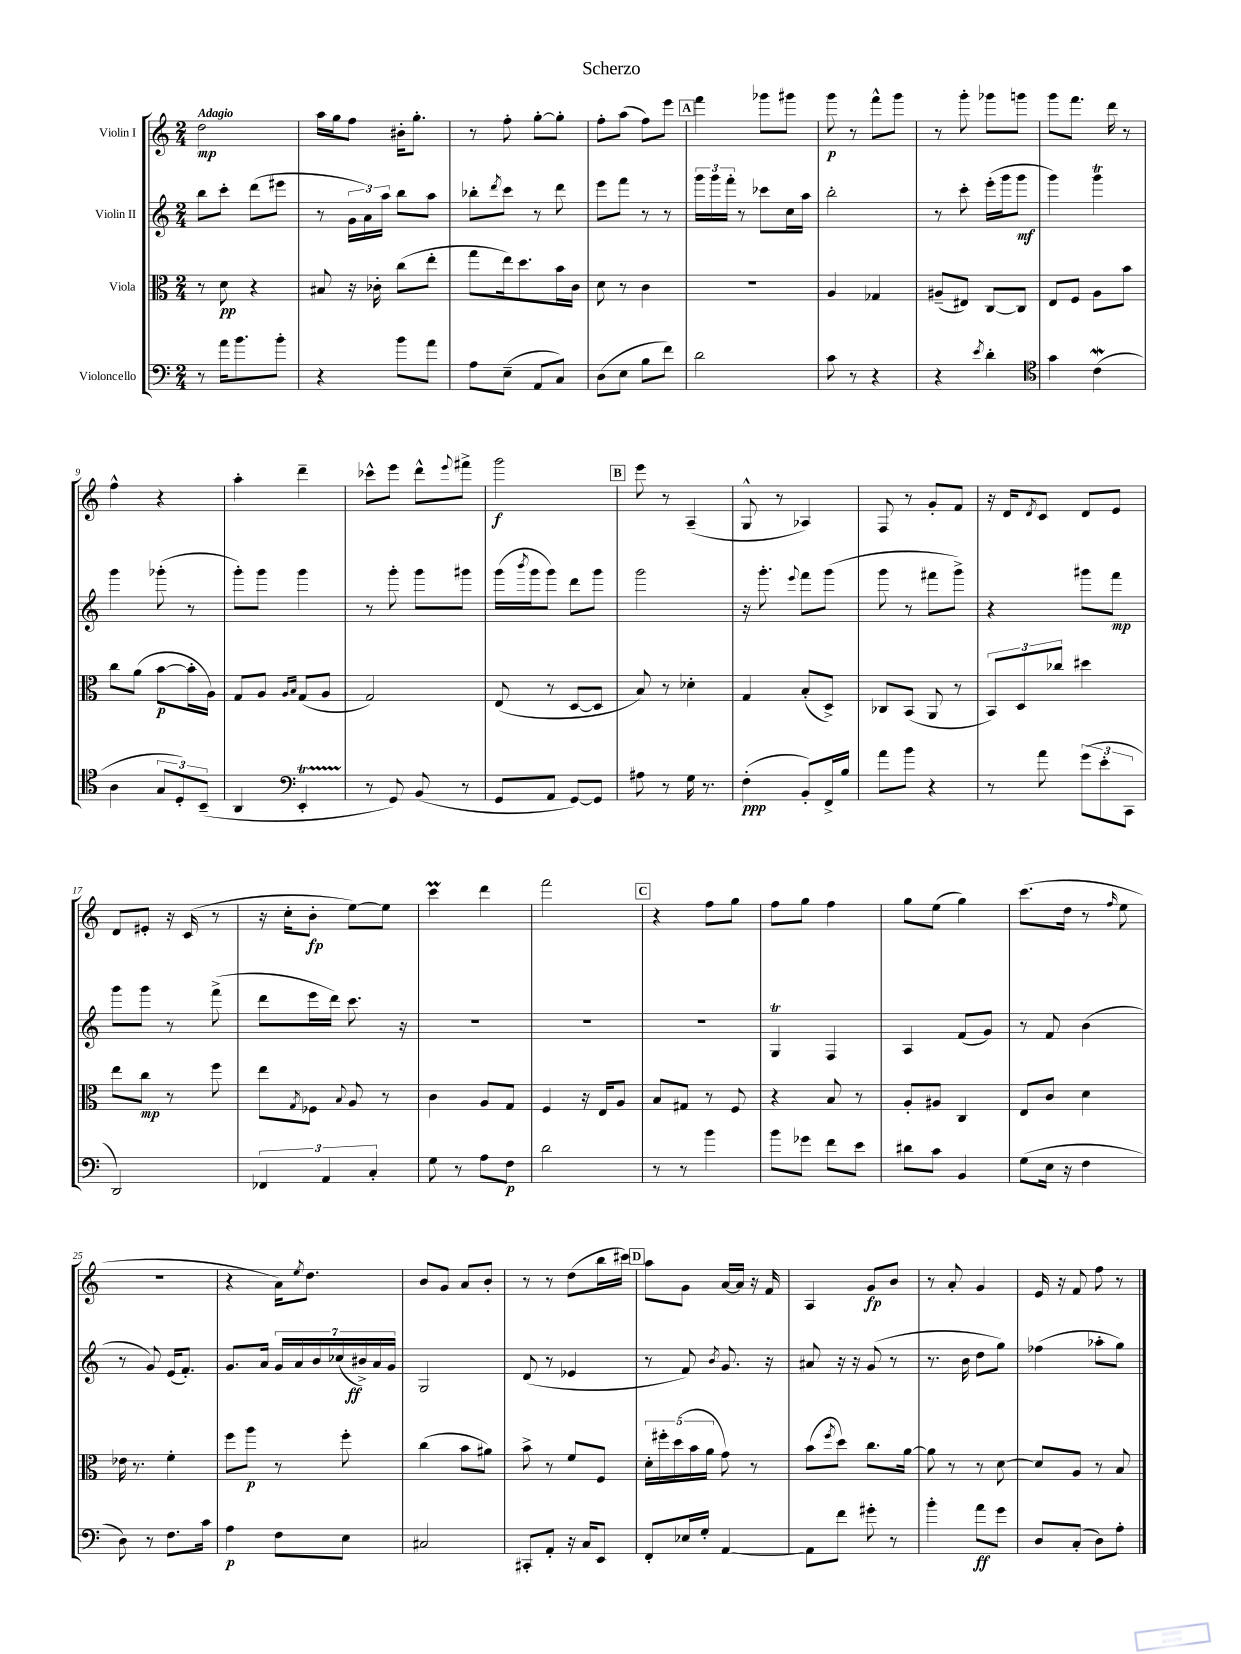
\header { title = "Scherzo" }
<<
\new StaffGroup <<
\new Staff = "s0" \with { instrumentName = "Violin I" } {
    \clef treble \key c \major \numericTimeSignature \time 2/4 \tempo "Adagio"
    d''2\mp |
    a''16 g''16 f''8 bis'16-. g''8.-. |
    r8 f''8-. g''8~-. g''8-. |
    f''8-. a''8( f''8) e'''8 |
    \mark \markup { \box "A" } f'''4 ges'''8 gis'''8 |
    g'''8\p r8 f'''8-^ g'''8 |
    r8 g'''8-. ges'''8 g'''8 |
    g'''8 f'''8. d'''16 r8 |
    f''4-^ r4 |
    a''4-. d'''4-- |
    ces'''8-^ e'''8 d'''8-^ \appoggiatura { e'''8 } fis'''8-> |
    g'''2\f |
    \mark \markup { \box "B" } e'''8 r8 a4--( |
    g8-^ r8 aes4) |
    f8 r8 g'8-. f'8 |
    r16 d'16 \acciaccatura { d'8 } c'8 d'8 e'8 |
    d'8 eis'8-. r16 c'16( r8 |
    r16 c''16-. b'8-.\fp e''8~) e''8 |
    c'''4\prall d'''4 |
    f'''2 |
    \mark \markup { \box "C" } r4 f''8 g''8 |
    f''8 g''8 f''4 |
    g''8 e''8( g''4) |
    c'''8.( d''16 r8 \grace { f''16 } e''8 |
    r2 |
    r4 a'16) \acciaccatura { e''8 } d''8. |
    b'8 g'8 a'8 b'8-. |
    r8 r8 d''8( b''16 cis'''16) |
    \mark \markup { \box "D" } a''8 g'8 a'16~ a'16 r16 f'16 |
    a4 g'8\fp b'8 |
    r8 a'8-. g'4 |
    e'16 r16 f'8 f''8 r8 \bar "|." |
}
\new Staff = "s1" \with { instrumentName = "Violin II" } {
    \clef treble \key c \major \numericTimeSignature \time 2/4
    b''8 c'''8-. d'''8( eis'''8 |
    r8 \tuplet 3/2 { g'16 a'16) a''16 } b''8 a''8 |
    bes''8-. \acciaccatura { d'''8 } c'''8 r8 d'''8 |
    e'''8 f'''8 r8 r8 |
    \mark \markup { \box "A" } \tuplet 3/2 { g'''16 g'''16 f'''16-. } r8 ces'''8 c''16 a''16 |
    b''2-. |
    r8 c'''8-. e'''16-.( g'''16 g'''8\mf |
    g'''4) g'''4\trill |
    g'''4 ges'''8-.( r8 |
    g'''8-.) g'''8 g'''4 |
    r8 g'''8-. g'''8 gis'''8 |
    g'''16( \acciaccatura { b'''8 } g'''16 g'''8) d'''8 g'''8 |
    \mark \markup { \box "B" } g'''2 |
    r16 g'''8.-. \appoggiatura { e'''8 } f'''8 g'''8( |
    g'''8 r8 fis'''8 g'''8->) |
    r4 gis'''8 f'''8\mp |
    g'''8 g'''8 r8 f'''8->( |
    d'''8 e'''16 d'''16) c'''8. r16 |
    R2 |
    R2 |
    \mark \markup { \box "C" } R2 |
    g4\trill f4 |
    a4 f'8( g'8) |
    r8 f'8 b'4( |
    r8 g'8) e'16( f'8.-.) |
    g'8. a'16 \tuplet 7/4 { g'16 a'16 b'16 ces''16( bis'16->\ff) a'16 g'16 } |
    g2 |
    d'8( r8 ees'4 |
    \mark \markup { \box "D" } r8 f'8) \acciaccatura { b'8 } g'8. r16 |
    ais'8 r16 r16 g'8( r8 |
    r8. b'16 d''8 g''8) |
    fes''4( aes''8-. g''8) \bar "|." |
}
\new Staff = "s2" \with { instrumentName = "Viola" } {
    \clef alto \key c \major \numericTimeSignature \time 2/4
    r8 d'8\pp r4 |
    bis8 r16 ces'16-. c''8( e''8-. |
    g''8 e''16) d''8. b'16 c'16 |
    d'8 r8 c'4 |
    \mark \markup { \box "A" } r2 |
    a4 ges4 |
    ais8--( eis8) c8~ c8 |
    e8 f8 a8 b'8 |
    c''8 a'8( b'8~\p b'16-. a16) |
    g8 a8 \grace { a16 b16 } g8( a8 |
    g2) |
    e8( r8 d8~ d8 |
    \mark \markup { \box "B" } b8) r8 des'4-. |
    g4 b8-.( d8->) |
    ces8 b,8( a,8 r8 |
    \tuplet 3/2 { b,8) d8 ces''8 } dis''4 |
    e''8 c''8\mp r8 f''8 |
    e''8 \acciaccatura { g8 } fes8 \appoggiatura { b8 } a8 r8 |
    c'4 a8 g8 |
    f4 r16 e16 a8 |
    \mark \markup { \box "C" } b8 gis8 r8 f8 |
    r4 b8 r8 |
    a8-. ais8 c4 |
    e8 c'8 d'4 |
    ees'16 r8. f'4-. |
    f''8 a''8\p r8 f''8-. |
    c''4( b'8 ais'8) |
    b'8-> r8 f'8 f8 |
    \mark \markup { \box "D" } \tuplet 5/4 { d'16-. fis''16-. d''16( b'16 a'16 } g'8) r8 |
    b'8( \acciaccatura { f''8 } d''8) c''8. a'16~ |
    a'8 r8 r8 d'8~ |
    d'8 a8 r8 b8 \bar "|." |
}
\new Staff = "s3" \with { instrumentName = "Violoncello" } {
    \clef bass \key c \major \numericTimeSignature \time 2/4
    r8 a'16 b'8. b'8-. |
    r4 b'8 a'8 |
    a8 e8--( a,8 c8) |
    d8( e8 b8 f'8) |
    \mark \markup { \box "A" } d'2 |
    c'8 r8 r4 |
    r4 \acciaccatura { e'8 } d'4-. |
    \clef tenor g'4 c'4\mordent( |
    a4 \tuplet 3/2 { g8 d8-.) b,8--( } |
    a,4 \clef bass e,4-.\startTrillSpan |
    r8\stopTrillSpan g,8) b,8( r8 |
    g,8 a,8 g,8~) g,8 |
    \mark \markup { \box "B" } ais8 r8 g16 r8. |
    f4-.\ppp( b,8-.) f,16-> b16 |
    a'8 b'8 r4 |
    r8 a'8 \tuplet 3/2 { g'8( e'8-. c,8 } |
    d,2) |
    \tuplet 3/2 { fes,4 a,4 c4-. } |
    g8 r8 a8 f8\p |
    d'2 |
    \mark \markup { \box "C" } r8 r8 b'4 |
    b'8 ges'8 f'8 e'8 |
    dis'8 c'8 b,4 |
    g8( e16 r16 f4 |
    d8) r8 f8. c'16 |
    a4\p f8 e8 |
    cis2 |
    cis,8-. a,8-. r16 c16 e,8 |
    \mark \markup { \box "D" } f,8-. ees16 g16-. a,4~ |
    a,8 f'8 gis'8-. r8 |
    b'4-. a'8\ff g'8 |
    d8 c8-.( d8) a8-. \bar "|." |
}
>>
>>
